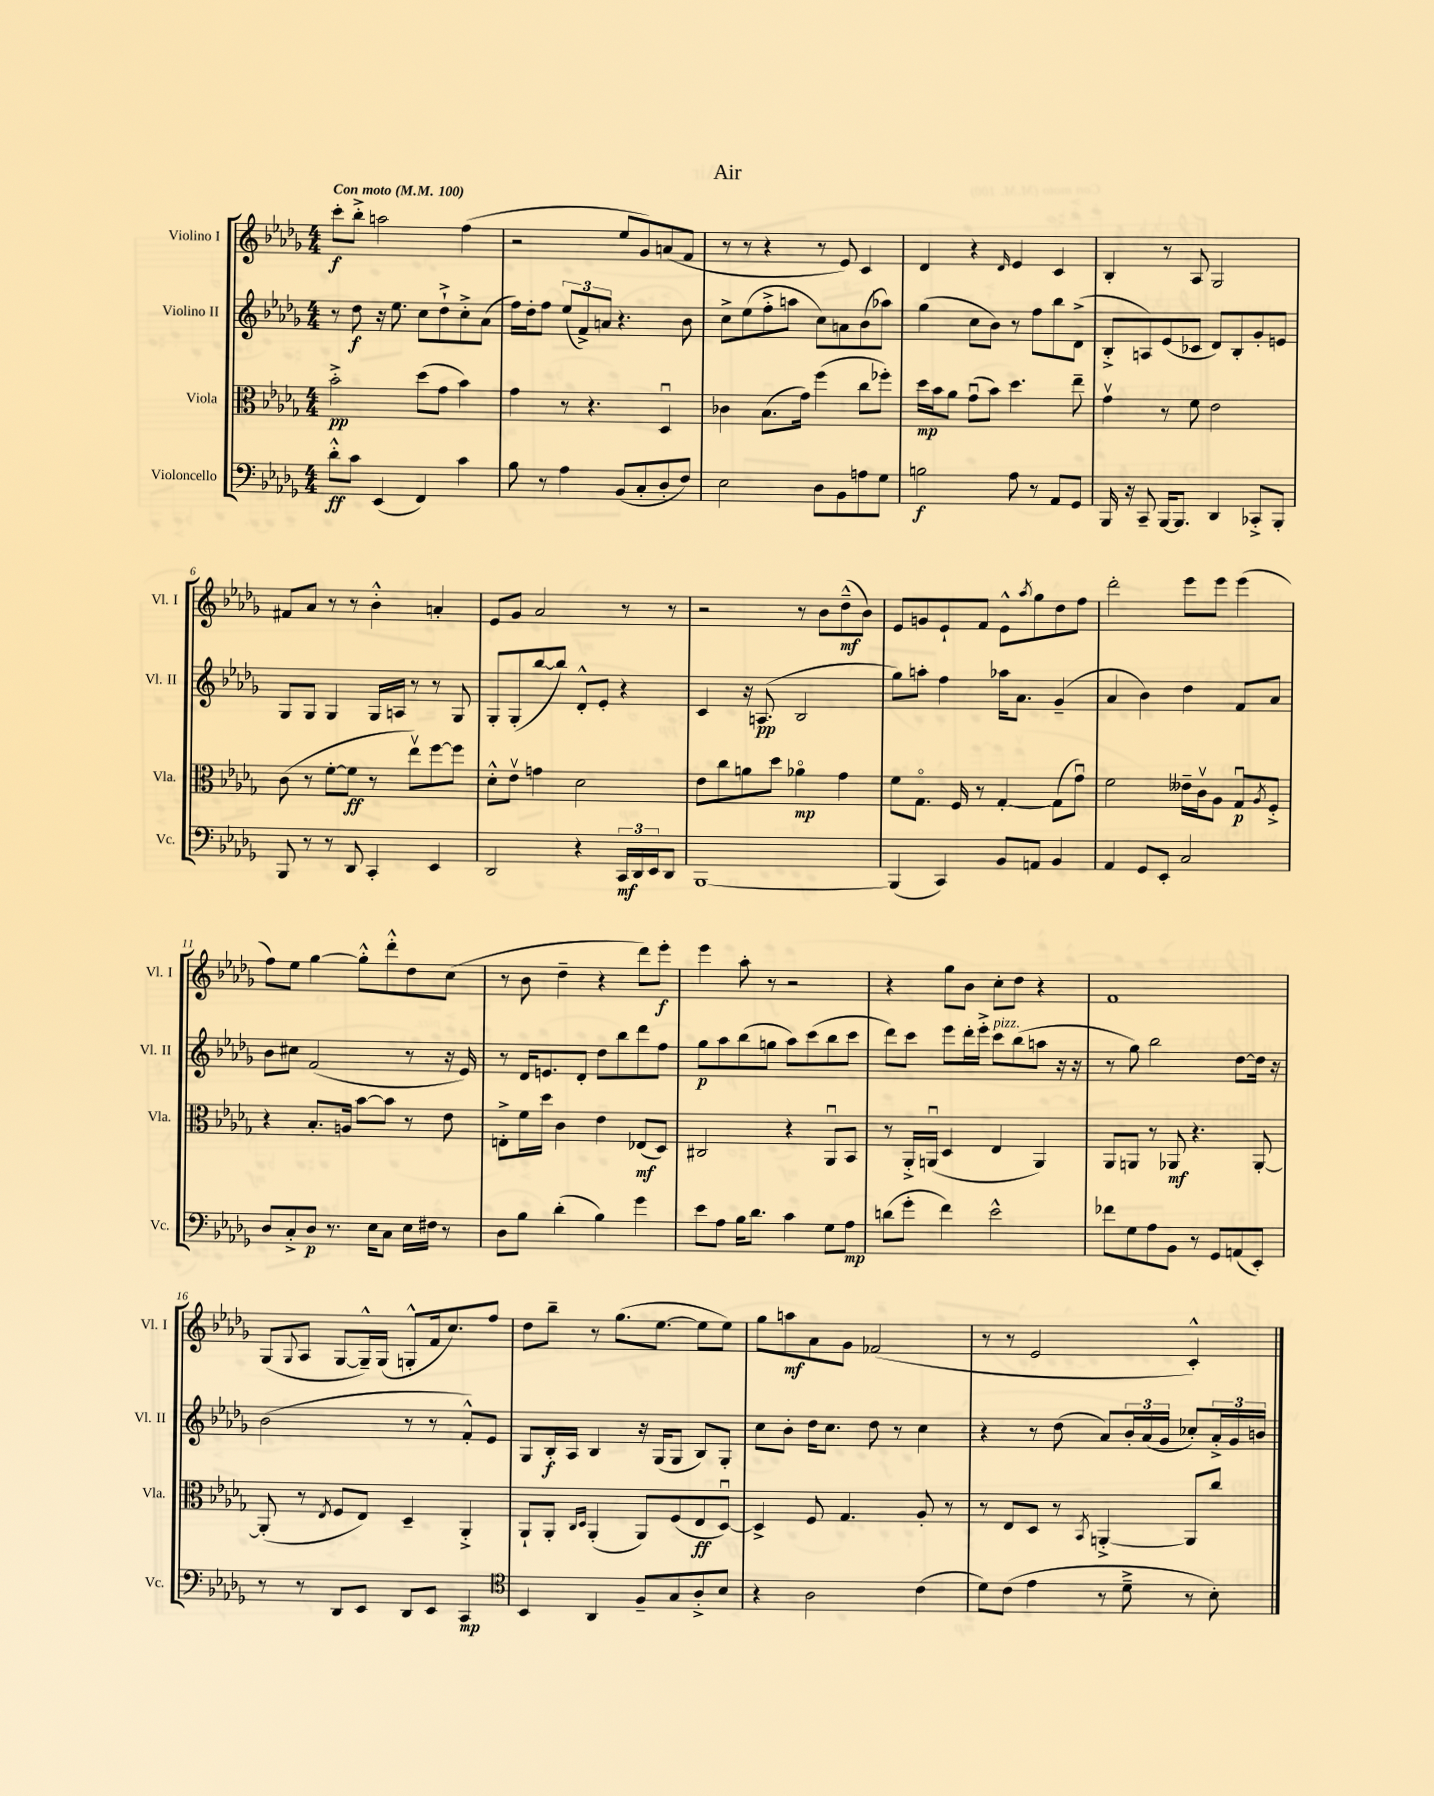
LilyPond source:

\header { title = "Air" }
<<
\new StaffGroup <<
\new Staff = "s0" \with { instrumentName = "Violino I" shortInstrumentName = "Vl. I" } {
    \clef treble \key des \major \numericTimeSignature \time 4/4 \tempo "Con moto" 4 = 100
    c'''8-.\f bes''8-.-> a''2 f''4( |
    r2 ees''8 ges'8) a'8( f'8 |
    r8 r8 r4 r8 ees'8) c'4 |
    des'4 r4 \grace { des'16 } ees'4 c'4 |
    bes4-. r8 aes8 ges2 |
    fis'8 aes'8 r8 r8 bes'4-.-^ a'4-. |
    ees'8 ges'8 aes'2 r8 r8 |
    r2 r8 bes'8 des''8---^\mf( bes'8) |
    ees'8 g'8 ees'8-! f'8 ees'8-^ \acciaccatura { aes''8 } ges''8 des''8 f''8 |
    des'''2-. ees'''8 ees'''8 ees'''4( |
    f''8) ees''8 ges''4~ ges''8-.-^ des'''8-.-^ des''8 c''8( |
    r8 bes'8 des''4-- r4 des'''8) ees'''8-.\f |
    ees'''4 aes''8-. r8 r2 |
    r4 ges''8 bes'8 c''8-. des''8 r4 |
    f'1 |
    ges8( \appoggiatura { ges8 } aes8 ges8~ ges16---^) ges16( g8-.-^ f'16 c''8.) f''8 |
    des''8 bes''8-- r8 ges''8.( ees''8.~ ees''8 ees''8) |
    ges''8 a''8\mf aes'8 ges'8 fes'2( |
    r8 r8 ees'2 c'4-.-^) \bar "|." |
}
\new Staff = "s1" \with { instrumentName = "Violino II" shortInstrumentName = "Vl. II" } {
    \clef treble \key des \major \numericTimeSignature \time 4/4
    r8 des''8\f r16 ees''8. c''8 des''8-!-> c''8-.-> aes'8( |
    f''16) des''16-. f''8 \tuplet 3/2 { ees''8( f'8->) a'8 } r4. bes'8 |
    c''8-> ees''8( f''8-.-> a''8 c''8) a'8 bes'8( aes''8) |
    ges''4( c''8 bes'8) r8 f''8 bes''8 des'8->( |
    bes8-.-> a8) ees'8( ces'8 des'8) bes8-. ges'8-. e'8 |
    ges8 ges8 ges4 ges16 a16 r8 r8 ges8 |
    ges8-. ges8-.( bes''8~ bes''8) des'8-.-^ ees'8-. r4 |
    c'4 r16 a8.\pp( bes2 |
    ges''8) a''8-. f''4 aes''16 aes'8. ges'4--( |
    aes'4 bes'4) des''4 f'8 aes'8 |
    bes'8 cis''8 f'2( r8 r16 ees'16) |
    r8 des'16 e'8. des'8-. des''8 bes''8 des'''8 f''8 |
    ges''8\p aes''8 bes''8( g''8 aes''8) c'''8( bes''8 c'''8 |
    des'''8) c'''8 ees'''8 des'''16-. ees'''16-.-> c'''8^\markup { \italic "pizz." } bes''8( a''8 r16 r16 |
    r8 ges''8) bes''2 des''8~ des''16 r16 |
    bes'2( r8 r8 f'8-.-^) ees'8 |
    ges8 bes16-.\f aes16 bes4 r16 ges16( ges8 bes8) ges8-. |
    c''8 bes'8-. des''16 c''8. des''8 r8 c''4 |
    r4 r8 des''8( aes'8) \tuplet 3/2 { bes'16-. aes'16( ges'16 } ces''8-.) \tuplet 3/2 { aes'16-.-> ges'16 b'16 } \bar "|." |
}
\new Staff = "s2" \with { instrumentName = "Viola" shortInstrumentName = "Vla." } {
    \clef alto \key des \major \numericTimeSignature \time 4/4
    bes'2-.->\pp des''8( ges'8 bes'4) |
    ges'4 r8 r4. des4\downbow |
    ces'4 bes8.( ges'16) f''4( c''8 fes''8-.) |
    des''16\mp bes'16 aes'8 ges'8\downbow( bes'8) des''4. ees''8-- |
    ges'4\upbow r8 f'8 ees'2 |
    c'8( r8 f'8~-. f'8\ff r8 ees''8\upbow) f''8~ f''8 |
    des'8-.-^ ees'8\upbow g'4 des'2 |
    ees'8 c''8 a'8 des''8 aes'4\flageolet\mp ges'4 |
    f'8 ges8.\flageolet f16 r8 ges4~-. ges8( ges'8\downbow) |
    f'2 eeses'16-- c'16\upbow aes8 ges8\downbow\p \acciaccatura { aes8 } f8-.-> |
    r4 bes8.-. a16 bes'8~ bes'8 r8 ees'8 |
    e8-.-> f'16 des''16 c'4 ees'4 ees8\mf( des8) |
    cis2 r4 aes,8\downbow bes,8 |
    r8 aes,16-.-> a,16\downbow( des4 ees4 a,4) |
    aes,8 a,8 r8 aes,8\mf r4. aes,8~-. |
    aes,8-.( r8 \acciaccatura { ees8 } f8 ees8) des4-- aes,4-.-> |
    aes,8-! aes,8-. \grace { c16 des16 } aes,4-.( aes,8) f8( ees8\ff des8~\downbow) |
    des4-> f8 ges4. aes8-. r8 |
    r8 ees8 des8 r8 \acciaccatura { bes,8 } a,4~-.-> a,8 c''8 \bar "|." |
}
\new Staff = "s3" \with { instrumentName = "Violoncello" shortInstrumentName = "Vc." } {
    \clef bass \key des \major \numericTimeSignature \time 4/4
    des'8-.-^\ff c'8 ees,4( f,4) c'4 |
    bes8 r8 aes4 bes,8( c8-. des8-. f8) |
    ees2 des8 bes,8 a8 ges8 |
    b2\f aes8 r8 aes,8 ges,8 |
    bes,,16 r16 c,8-- bes,,16~ bes,,8. des,4 ces,8-.-> bes,,8-. |
    bes,,8 r8 r8 des,8 c,4-. ees,4 |
    des,2 r4 \tuplet 3/2 { c,16\mf des,16 ees,16 } des,8 |
    bes,,1~ |
    bes,,4( c,4) bes,8 a,8 bes,4 |
    aes,4 ges,8 ees,8-. c2 |
    des8 c8-.-> des8\p r8. ees16 c8 ees16 fis16 r8 |
    des8 bes8 des'4-.( bes4) ges'4 |
    ees'8 aes8 bes16 des'8. c'4 ges8 aes8\mp |
    d'8( ges'8-. f'4) ees'2-^ |
    fes'8 ges8 aes8 bes,8 r8 ges,8 a,8( ees,8-.) |
    r8 r8 des,8 ees,8 des,8 ees,8 c,4\mp |
    \clef tenor bes,4 aes,4 f8-- ges8 aes8-.-> bes8 |
    r4 aes2 c'4( |
    des'8) c'8( ees'4 r8 des'8---> r8 bes8-.) \bar "|." |
}
>>
>>
